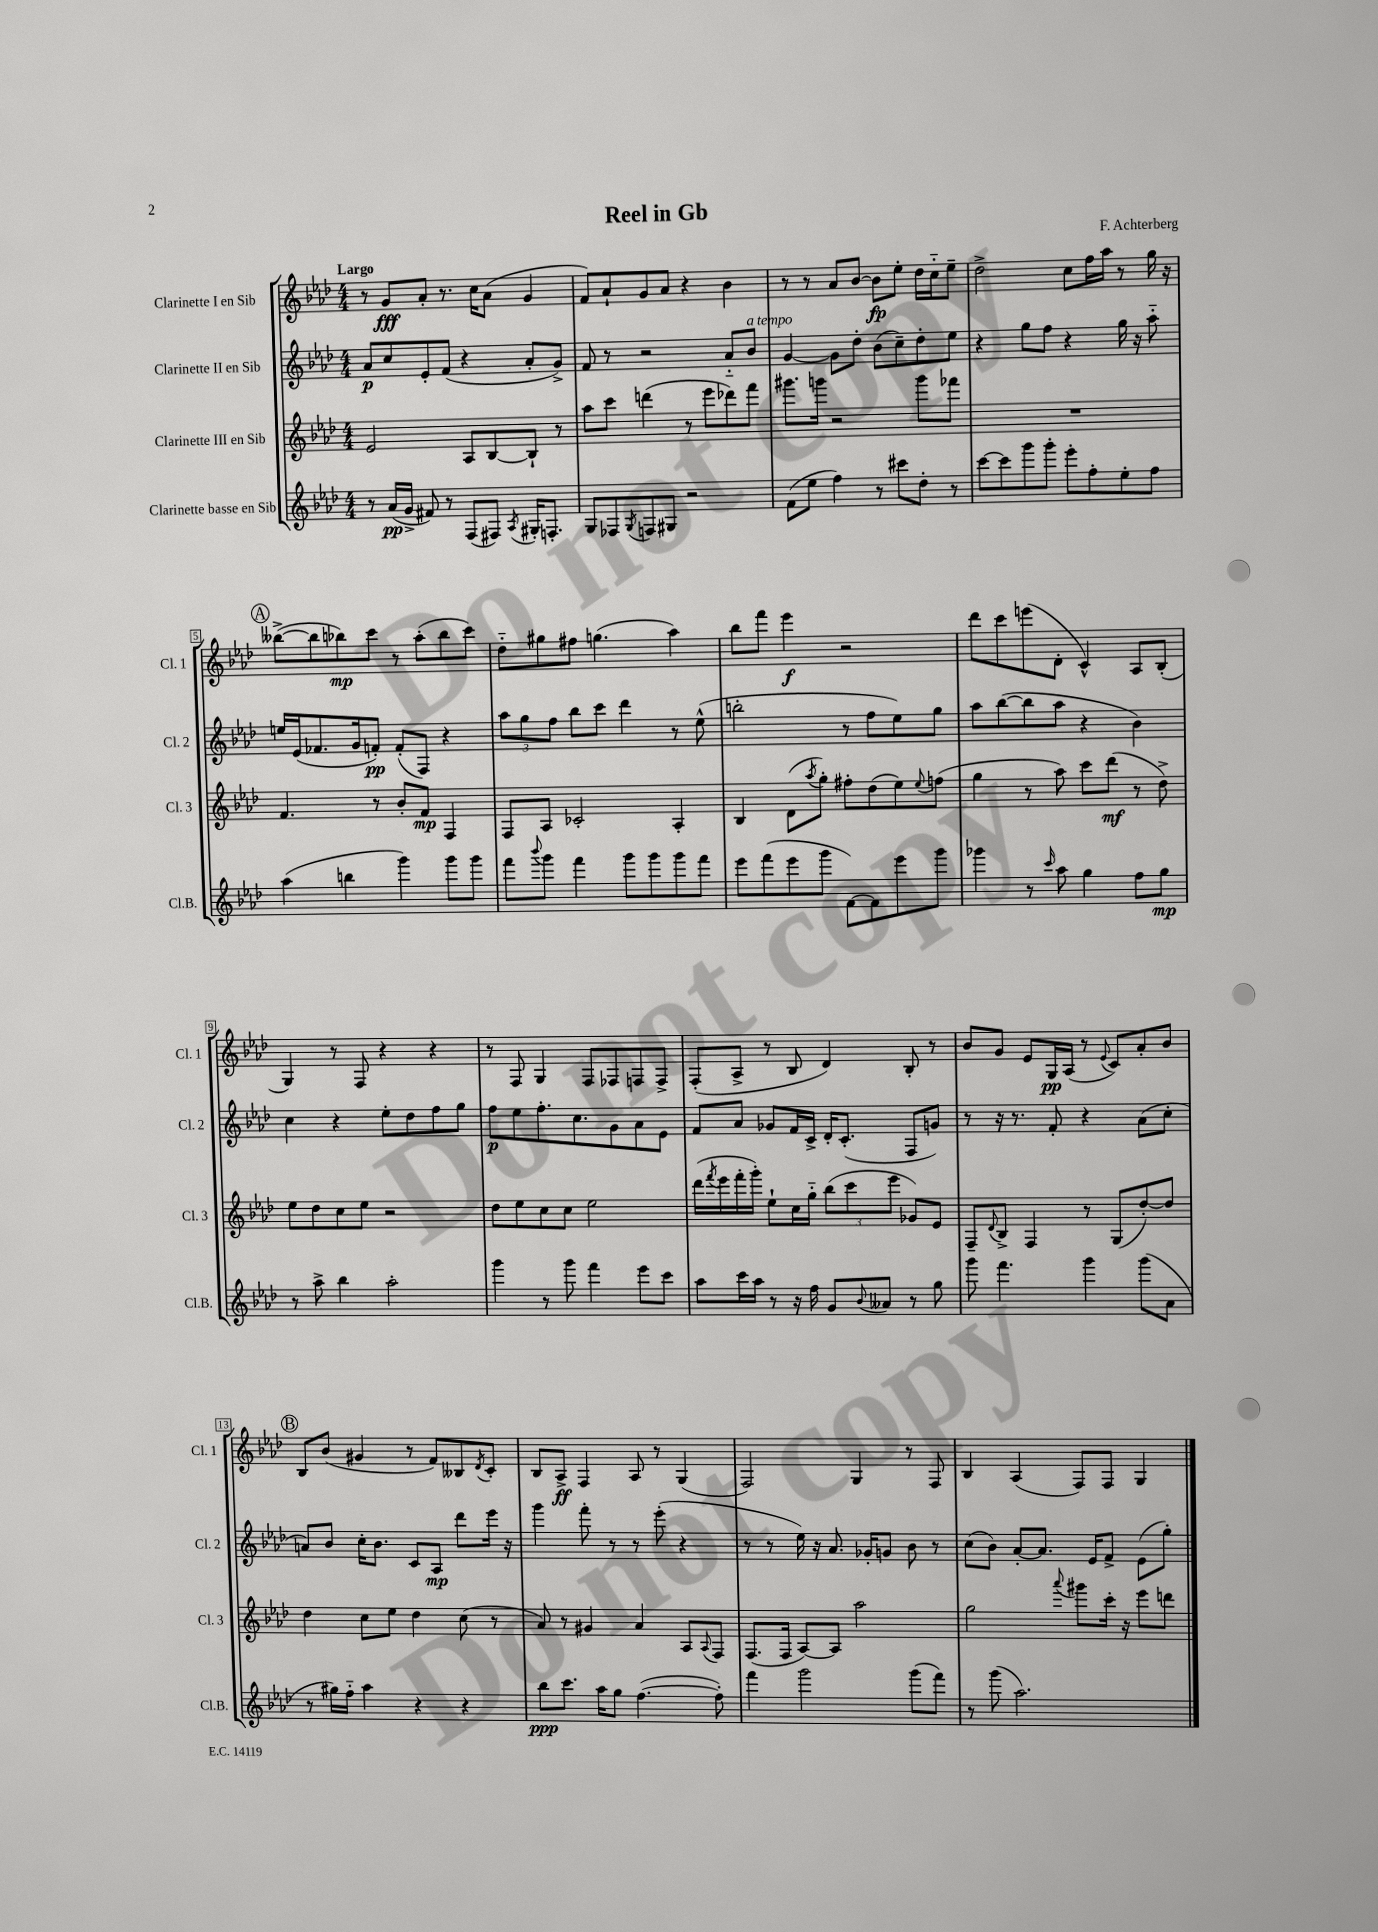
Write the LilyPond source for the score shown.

\header { title = "Reel in Gb" composer = "F. Achterberg" }
<<
\new StaffGroup <<
\new Staff = "s0" \with { instrumentName = "Clarinette I en Sib" shortInstrumentName = "Cl. 1" } {
    \clef treble \key aes \major \numericTimeSignature \time 4/4 \tempo "Largo"
    r8 g'8\fff aes'8-. r8. c''16 aes'8( g'4 |
    f'8) aes'8-! g'8 aes'8 r4 bes'4 |
    r8 r8 aes'8 bes'8~ bes'8\fp ees''8-. des''16 c''16-_ ees''8-- |
    des''2-> c''8 f''16 aes''16 r8 g''16 r16 |
    \mark \markup { \circle "A" } beses''8~->( beses''8 bes''8\mp) c'''8 r8 aes''8-.( bes''8 c'''8) |
    des''8-_ gis''8 fis''8 g''4.( aes''4) |
    bes''8 f'''8 ees'''4\f r2 |
    des'''8 c'''8 e'''8( des'8-. c'4-^) aes8 bes8-.( |
    g4) r8 f8 r4 r4 |
    r8 f8 g4 f8 fes8 f8 f8-> |
    f8-.( aes8-> r8 bes8 des'4) bes8-. r8 |
    bes'8 g'8 ees'8 g16\pp aes16( r8 \appoggiatura { ees'8 } c'8) aes'8-. bes'8 |
    \mark \markup { \circle "B" } bes8 bes'8( gis'4 r8 f'8) beses8 \acciaccatura { des'8 } c'8-. |
    bes8 aes8->\ff f4 aes8 r8 g4( |
    f2) g4 r8 f8 |
    bes4 aes4( f8) f8 g4 \bar "|." |
}
\new Staff = "s1" \with { instrumentName = "Clarinette II en Sib" shortInstrumentName = "Cl. 2" } {
    \clef treble \key aes \major \numericTimeSignature \time 4/4
    aes'8\p c''8 ees'8-. f'8( r4 aes'8-. g'8->) |
    f'8 r8 r2 aes'8-_ bes'8^\markup { \italic "a tempo" } |
    g'4~ g'8 des''8-. bes'8( c''8--) des''8-. ees''8 |
    r4 g''8 f''8 r4 g''16 r16 aes''8-_ |
    \mark \markup { \circle "A" } e''16 ees'16( fes'8. g'16 f'8-.\pp) f'8-.( f8) r4 |
    \tuplet 3/2 { aes''8 g''8 f''8 } bes''8 c'''8 des'''4 r8 ees''8-^( |
    b''2-. r8 f''8 ees''8) g''8 |
    aes''8 bes''8~( bes''8 aes''8 r4 bes'4) |
    c''4 r4 ees''8-. des''8 f''8 g''8 |
    f''8\p ees''8 f''8.-. c''8. g'8 aes'8 ees'8 |
    f'8 aes'8 ges'8 f'16 c'16-> des'16-. c'8.-.( f8 g'8) |
    r8 r16 r8. f'8-. r4 aes'8( c''8-. |
    \mark \markup { \circle "B" } a'8) bes'8 c''16-. bes'8. c'8 aes8\mp des'''8 ees'''16 r16 |
    g'''4 f'''8-. r8 r8 ees'''8-.( r4 |
    r8 r8 ees''16) r16 aes'8. ges'16-. g'8 bes'8 r8 |
    c''8( bes'8) aes'8~-. aes'8. ees'16 f'8-> ees'8( g''8-.) \bar "|." |
}
\new Staff = "s2" \with { instrumentName = "Clarinette III en Sib" shortInstrumentName = "Cl. 3" } {
    \clef treble \key aes \major \numericTimeSignature \time 4/4
    ees'2 aes8 bes8~ bes8-! r8 |
    aes''8 c'''8 d'''4( r8 ees'''8 des'''8) f'''8 |
    gis'''8. g'''16 r2 g'''8 fes'''8 |
    R1 |
    \mark \markup { \circle "A" } f'4. r8 bes'8-. f'8\mp f4 |
    f8 aes8 ces'2-. aes4-. |
    bes4 des'8( \acciaccatura { aes''8 } g''8-.) fis''8-. des''8( ees''8) \appoggiatura { ees''8 } f''8( |
    g''4 r8 aes''8) c'''8 des'''8\mf( r8 des''8->) |
    ees''8 des''8 c''8 ees''8 r2 |
    des''8 ees''8 c''8 c''8 ees''2 |
    des'''16( \acciaccatura { f'''8 } ees'''16 f'''16-. g'''16-.) ees''8-! c''16 g''16-_ \tuplet 3/2 { bes''8( c'''8 ees'''8 } ges'8) ees'8 |
    f8-- \appoggiatura { des'8 } bes8-> f4 r8 g8( des''8~-.) des''8 |
    \mark \markup { \circle "B" } des''4 c''8 ees''8 des''4 c''8( r8 |
    aes'8) r8 gis'4 aes'4 aes8 \appoggiatura { aes8 } f8 |
    f8.( f16 aes8~) aes8 aes''2 |
    g''2 \appoggiatura { aes'''8 } gis'''8 c'''16-. r16 ees'''8 d'''8 \bar "|." |
}
\new Staff = "s3" \with { instrumentName = "Clarinette basse en Sib" shortInstrumentName = "Cl.B." } {
    \clef treble \key aes \major \numericTimeSignature \time 4/4
    r8 aes'16\pp( g'16-> fis'8) r8 f8( fis8) \acciaccatura { aes8 } gis16-. f8.-. |
    g8 fes8 \acciaccatura { g8 } f8 gis8 r2 |
    f'8( ees''8 f''4) r8 cis'''8 des''8-. r8 |
    c'''8~ c'''8 g'''8 g'''8-. ees'''8-. f''8-. ees''8-. f''8 |
    \mark \markup { \circle "A" } aes''4( b''4 g'''4) g'''8 g'''8 |
    f'''8 \appoggiatura { bes'''8 } g'''8 f'''4 g'''8 g'''8 g'''8 f'''8 |
    ees'''8 f'''8( ees'''8 g'''8 f'8~) f'8 ees'''8 g'''8 |
    ges'''4 r8 \grace { c'''16 } aes''8 g''4 f''8 g''8\mp |
    r8 aes''8-> bes''4 aes''2-. |
    g'''4 r8 g'''8 f'''4 ees'''8 c'''8 |
    aes''8 c'''16 aes''16 r8 r16 f''16 g'8 \appoggiatura { bes'8 } aeses'8 r8 g''8 |
    g'''8 f'''4. g'''4 g'''8( aes'8 |
    \mark \markup { \circle "B" } r8 gis''16) f''16-_ aes''4 r4 r4 |
    bes''8\ppp c'''8. aes''16 g''8 f''4.~( f''8-.) |
    f'''4 g'''2 g'''8( f'''8) |
    r8 g'''8( aes''2.) \bar "|." |
}
>>
>>
\layout { \context { \Score \override BarNumber.stencil = #(make-stencil-boxer 0.1 0.3 ly:text-interface::print) } }
